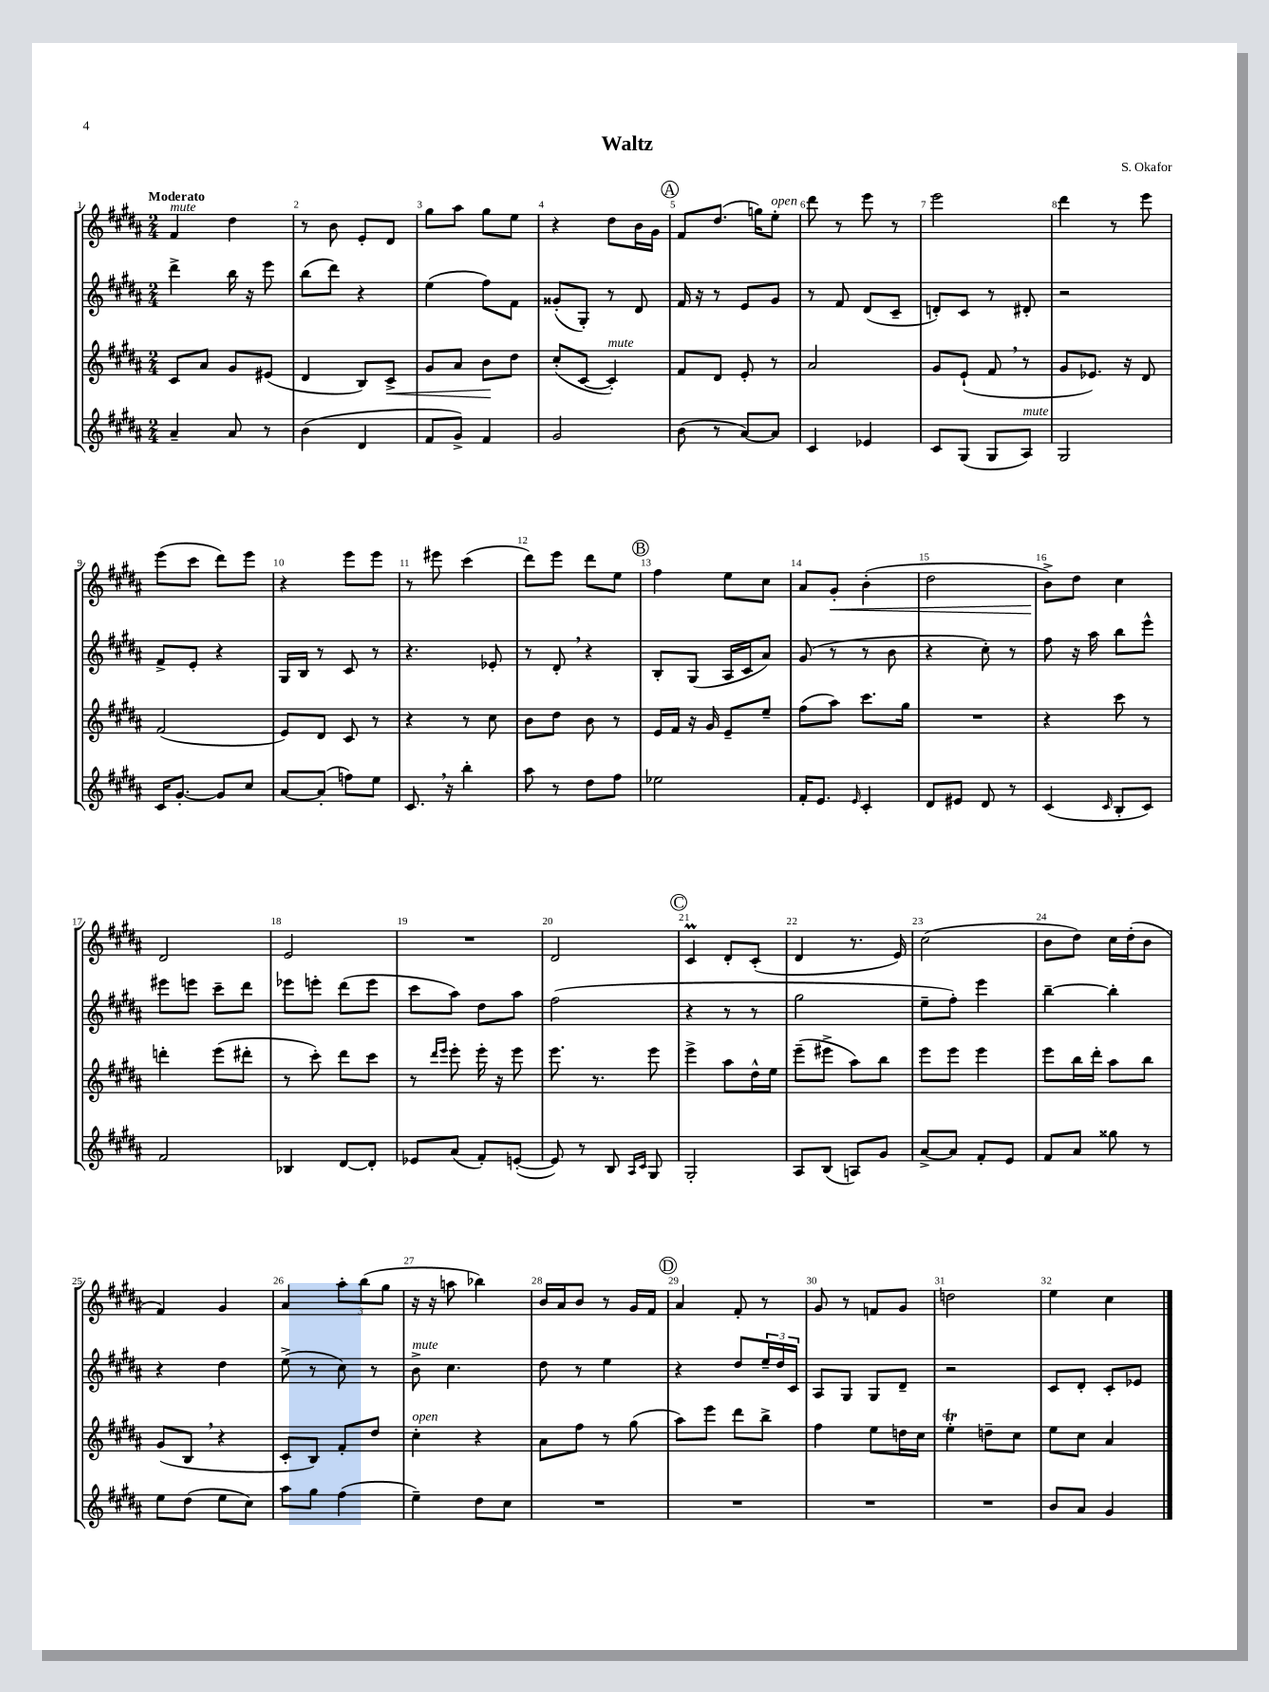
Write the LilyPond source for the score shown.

\header { title = "Waltz" composer = "S. Okafor" }
<<
\new StaffGroup <<
\new Staff = "s0" {
    \clef treble \key b \major \numericTimeSignature \time 2/4 \tempo "Moderato"
    fis'4^\markup { \italic "mute" } dis''4 |
    r8 b'8 e'8-. dis'8 |
    gis''8 ais''8 gis''8 e''8 |
    r4 dis''8 b'16 gis'16 |
    \mark \markup { \circle "A" } fis'8 dis''8.( g''16) e''8-.^\markup { \italic "open" } |
    dis'''8 r8 e'''8 r8 |
    e'''2 |
    dis'''4 r8 e'''8 |
    e'''8( cis'''8 dis'''8) e'''8 |
    r4 e'''8 e'''8 |
    r8 eis'''8 cis'''4( |
    dis'''8) e'''8 dis'''8 e''8 |
    \mark \markup { \circle "B" } fis''4 e''8 cis''8 |
    ais'8 gis'8-.\< b'4-.( |
    dis''2 |
    b'8->\!) dis''8 cis''4 |
    dis'2 |
    e'2 |
    R2 |
    dis'2 |
    \mark \markup { \circle "C" } cis'4\prall dis'8-. cis'8-.( |
    dis'4 r8. e'16) |
    cis''2( |
    b'8 dis''8) cis''16 dis''16-.( b'8 |
    fis'4) gis'4 |
    ais'4 \tuplet 3/2 { ais''8-. b''8( gis''8 } |
    r16 r16 a''8 bes''4) |
    b'16 ais'16 b'8 r8 gis'16 fis'16 |
    \mark \markup { \circle "D" } ais'4 fis'8-. r8 |
    gis'8 r8 f'8 gis'8 |
    d''2 |
    e''4 cis''4 \bar "|." |
}
\new Staff = "s1" {
    \clef treble \key b \major \numericTimeSignature \time 2/4
    dis'''4-> b''16 r16 e'''8 |
    b''8( dis'''8) r4 |
    e''4( fis''8) fis'8 |
    gisis'8-.( gis8-.) r8 dis'8 |
    \mark \markup { \circle "A" } fis'16 r16 r8 e'8 gis'8 |
    r8 fis'8 dis'8( cis'8-- |
    d'8-.) cis'8 r8 dis'8-. |
    r2 |
    fis'8-> e'8-. r4 |
    gis16 b16 r8 cis'8 r8 |
    r4. ees'8-. |
    r8 dis'8-. \breathe r4 |
    \mark \markup { \circle "B" } b8-. gis8( ais16 cis'16 ais'8) |
    gis'8( r8 r8 b'8 |
    r4 cis''8-.) r8 |
    fis''8 r16 ais''16 b''8 e'''8-^ |
    eis'''8 e'''8 cis'''8-- dis'''8 |
    ees'''8 e'''8-. dis'''8( e'''8 |
    cis'''8 ais''8) dis''8 ais''8 |
    fis''2( |
    \mark \markup { \circle "C" } r4 r8 r8 |
    gis''2 |
    e''8-- fis''8-.) e'''4 |
    b''4~-- b''4-. |
    r4 dis''4 |
    e''8->( r8 cis''8) r8 |
    b'8->^\markup { \italic "mute" } cis''4. |
    dis''8 r8 e''4 |
    \mark \markup { \circle "D" } r4 dis''8 \tuplet 3/2 { e''16-- dis''16 cis'16 } |
    ais8 gis8 gis8 dis'8-- |
    r2 |
    cis'8 dis'8-. cis'8-. ees'8 \bar "|." |
}
\new Staff = "s2" {
    \clef treble \key b \major \numericTimeSignature \time 2/4
    cis'8 ais'8 gis'8 eis'8( |
    dis'4 b8) cis'8->\< |
    gis'8 ais'8 b'8\! dis''8 |
    cis''8-.( cis'8~ cis'4-.^\markup { \italic "mute" }) |
    \mark \markup { \circle "A" } fis'8 dis'8 e'8-. r8 |
    ais'2 |
    gis'8 e'8-!( fis'8 \breathe r8 |
    gis'8 ees'8.) r16 dis'8 |
    fis'2( |
    e'8) dis'8 cis'8 r8 |
    r4 r8 cis''8 |
    b'8 dis''8 b'8 r8 |
    \mark \markup { \circle "B" } e'16 fis'16 r16 gis'16 e'8-- e''8-- |
    fis''8( ais''8) cis'''8. gis''16 |
    R2 |
    r4 cis'''8 r8 |
    d'''4-. e'''8( dis'''8-. |
    r8 cis'''8-.) dis'''8 cis'''8 |
    r8 \grace { dis'''16 e'''16 } e'''8-. e'''16-. r16 e'''8 |
    e'''8. r8. e'''8 |
    \mark \markup { \circle "C" } e'''4-> ais''8 dis''16-^ e''16 |
    e'''8--( eis'''8-> ais''8) b''8 |
    e'''8 e'''8 e'''4 |
    e'''8 b''16 dis'''16-. ais''8 b''8 |
    gis'8( b8 \breathe r4 |
    cis'8-. b8) fis'8-. dis''8 |
    cis''4-.^\markup { \italic "open" } r4 |
    ais'8 fis''8 r8 gis''8( |
    \mark \markup { \circle "D" } ais''8) e'''8 dis'''8 b''8-> |
    fis''4 e''8 d''16 cis''16 |
    e''4-.\trill d''8-- cis''8 |
    e''8 cis''8 ais'4 \bar "|." |
}
\new Staff = "s3" {
    \clef treble \key b \major \numericTimeSignature \time 2/4
    ais'4-- ais'8 r8 |
    b'4( dis'4 |
    fis'8 gis'8->) fis'4 |
    gis'2 |
    \mark \markup { \circle "A" } b'8( r8 ais'8~) ais'8 |
    cis'4 ees'4 |
    cis'8 gis8( gis8 ais8^\markup { \italic "mute" }) |
    gis2 |
    cis'16 gis'8.~-. gis'8 cis''8 |
    ais'8~ ais'8-.( f''8) e''8 |
    cis'8. \breathe r16 b''4-. |
    ais''8 r8 dis''8 fis''8 |
    \mark \markup { \circle "B" } ees''2 |
    fis'16-. e'8. \grace { e'16 } cis'4-. |
    dis'8 eis'8 dis'8 r8 |
    cis'4( \grace { cis'16 } b8-. cis'8) |
    fis'2 |
    bes4 dis'8~ dis'8-. |
    ees'8 ais'8( fis'8-.) e'8~-.( |
    e'8) r8 b8 \grace { ais16 cis'16 } gis8 |
    \mark \markup { \circle "C" } gis2-. |
    ais8 b8( a8) gis'8 |
    ais'8~-> ais'8 fis'8-. e'8 |
    fis'8 ais'8 gisis''8 r8 |
    e''8 dis''8( e''8 cis''8) |
    ais''8 gis''8 fis''4( |
    e''4--) dis''8 cis''8 |
    R2 |
    \mark \markup { \circle "D" } R2 |
    R2 |
    R2 |
    b'8 ais'8 gis'4 \bar "|." |
}
>>
>>
\layout { \context { \Score \override BarNumber.break-visibility = ##(#f #t #t) barNumberVisibility = #all-bar-numbers-visible } }
